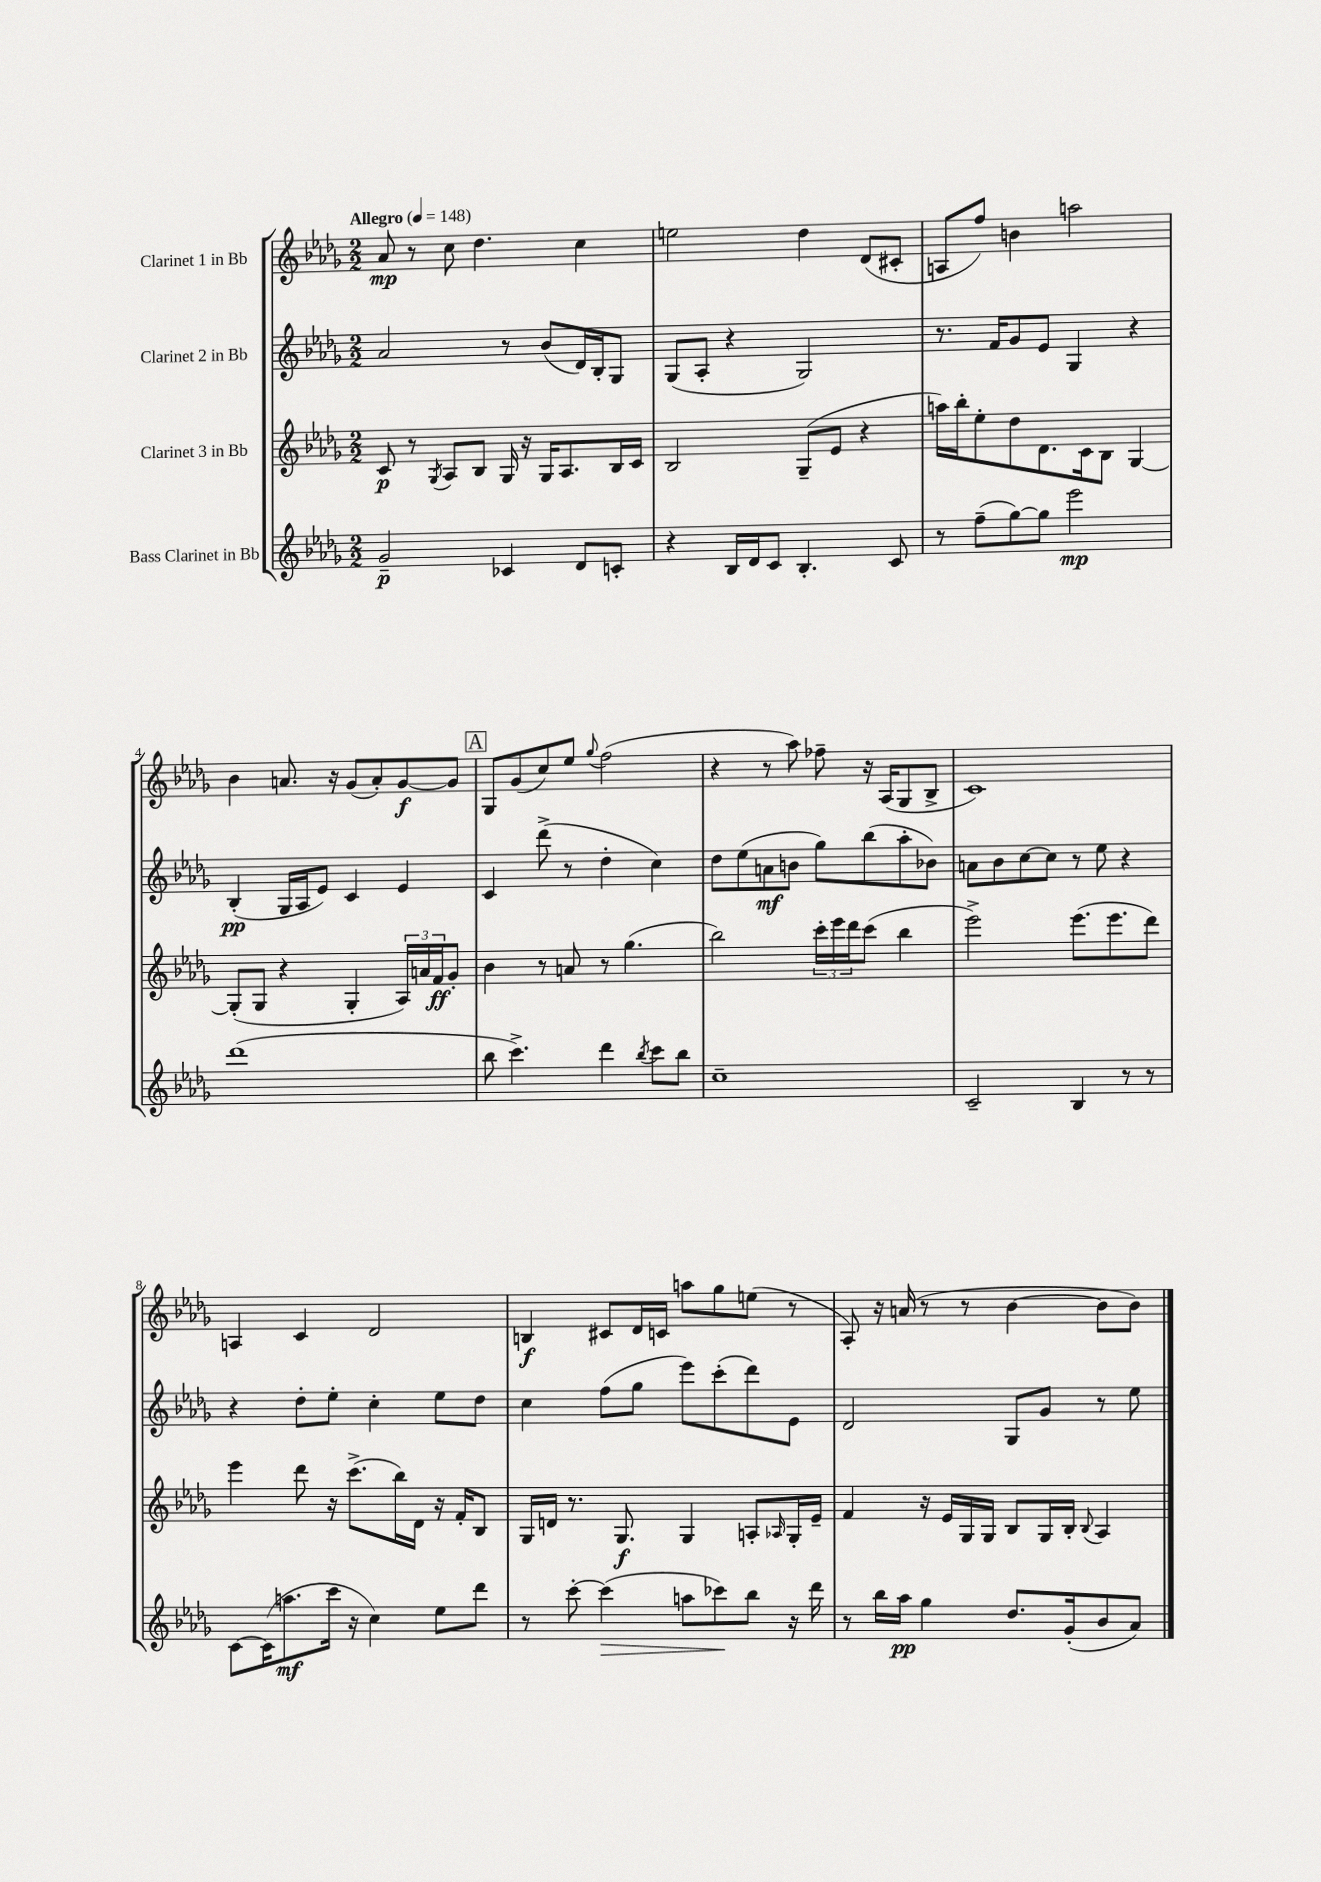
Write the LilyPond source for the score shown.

<<
\new StaffGroup <<
\new Staff = "s0" \with { instrumentName = "Clarinet 1 in Bb" } {
    \clef treble \key des \major \numericTimeSignature \time 2/2 \tempo "Allegro" 4 = 148
    aes'8\mp r8 c''8 des''4. c''4 |
    e''2 des''4 des'8( cis'8-. |
    a8 f''8) b'4 a''2 |
    bes'4 a'8. r16 ges'8( a'8-.) ges'8~\f ges'8 |
    \mark \markup { \box "A" } ges8 ges'8( c''8) ees''8 \appoggiatura { ges''8 } f''2( |
    r4 r8 aes''8) fes''8-- r16 aes16( ges8 bes8-> |
    c'1) |
    a4 c'4 des'2 |
    b4\f cis'8 des'16 c'16 a''8 ges''8 e''8( r8 |
    aes8-.) r16 a'16( r8 r8 bes'4~ bes'8 bes'8) \bar "|." |
}
\new Staff = "s1" \with { instrumentName = "Clarinet 2 in Bb" } {
    \clef treble \key des \major \numericTimeSignature \time 2/2
    aes'2 r8 bes'8( des'16) bes16-. ges8 |
    ges8( aes8-. r4 ges2) |
    r8. f'16 ges'8 ees'8 ges4 r4 |
    bes4-.\pp( ges16 aes16 ees'8) c'4 ees'4 |
    \mark \markup { \box "A" } c'4 des'''8->( r8 des''4-. c''4) |
    des''8 ees''8( a'8\mf b'8 ges''8) bes''8( aes''8-. bes'8) |
    a'8 bes'8 c''8~ c''8 r8 ees''8 r4 |
    r4 des''8-. ees''8-. c''4-. ees''8 des''8 |
    c''4 f''8( ges''8 ees'''8) c'''8-.( des'''8) ees'8 |
    des'2 ges8 ges'8 r8 ees''8 \bar "|." |
}
\new Staff = "s2" \with { instrumentName = "Clarinet 3 in Bb" } {
    \clef treble \key des \major \numericTimeSignature \time 2/2
    c'8\p r8 \acciaccatura { ges8 } aes8 bes8 ges16 r16 ges16 aes8. bes16 c'16 |
    bes2 ges8--( ees'8 r4 |
    a''16) bes''16-. ees''8-. des''8 des'8. c'16 bes8 ges4~ |
    ges8-.( ges8 r4 ges4-. \tuplet 3/2 { aes16) a'16 f'16\ff } ges'8-. |
    \mark \markup { \box "A" } bes'4 r8 a'8 r8 ges''4.( |
    bes''2) \tuplet 3/2 { c'''16-. ees'''16 des'''16 } c'''8( bes''4 |
    ees'''2->) ees'''8.( ees'''8. des'''8) |
    ees'''4 des'''8 r16 c'''8.->( bes''16) des'16 r16 f'16-. bes8 |
    ges16 d'16 r8. ges8.\f ges4 a8-. \grace { aes16 } ges16-. ees'16-- |
    f'4 r16 ees'16 ges16 ges16 bes8 ges16 bes16-. \appoggiatura { bes8 } aes4 \bar "|." |
}
\new Staff = "s3" \with { instrumentName = "Bass Clarinet in Bb" } {
    \clef treble \key des \major \numericTimeSignature \time 2/2
    ges'2--\p ces'4 des'8 c'8-. |
    r4 bes16 des'16 c'8 bes4.-. c'8 |
    r8 f''8--( ges''8~) ges''8 ees'''2\mp |
    des'''1( |
    \mark \markup { \box "A" } bes''8 c'''4.->) des'''4 \acciaccatura { bes''8 } c'''8 bes''8 |
    c''1-- |
    c'2-- bes4 r8 r8 |
    c'8~ c'16( a''8.\mf c'''16 r16 c''4) ees''8 des'''8 |
    r8 c'''8~-. c'''4\>( a''8 ces'''8\!) bes''8 r16 des'''16 |
    r8 bes''16 aes''16\pp ges''4 des''8. ges'16-.( bes'8 aes'8) \bar "|." |
}
>>
>>
